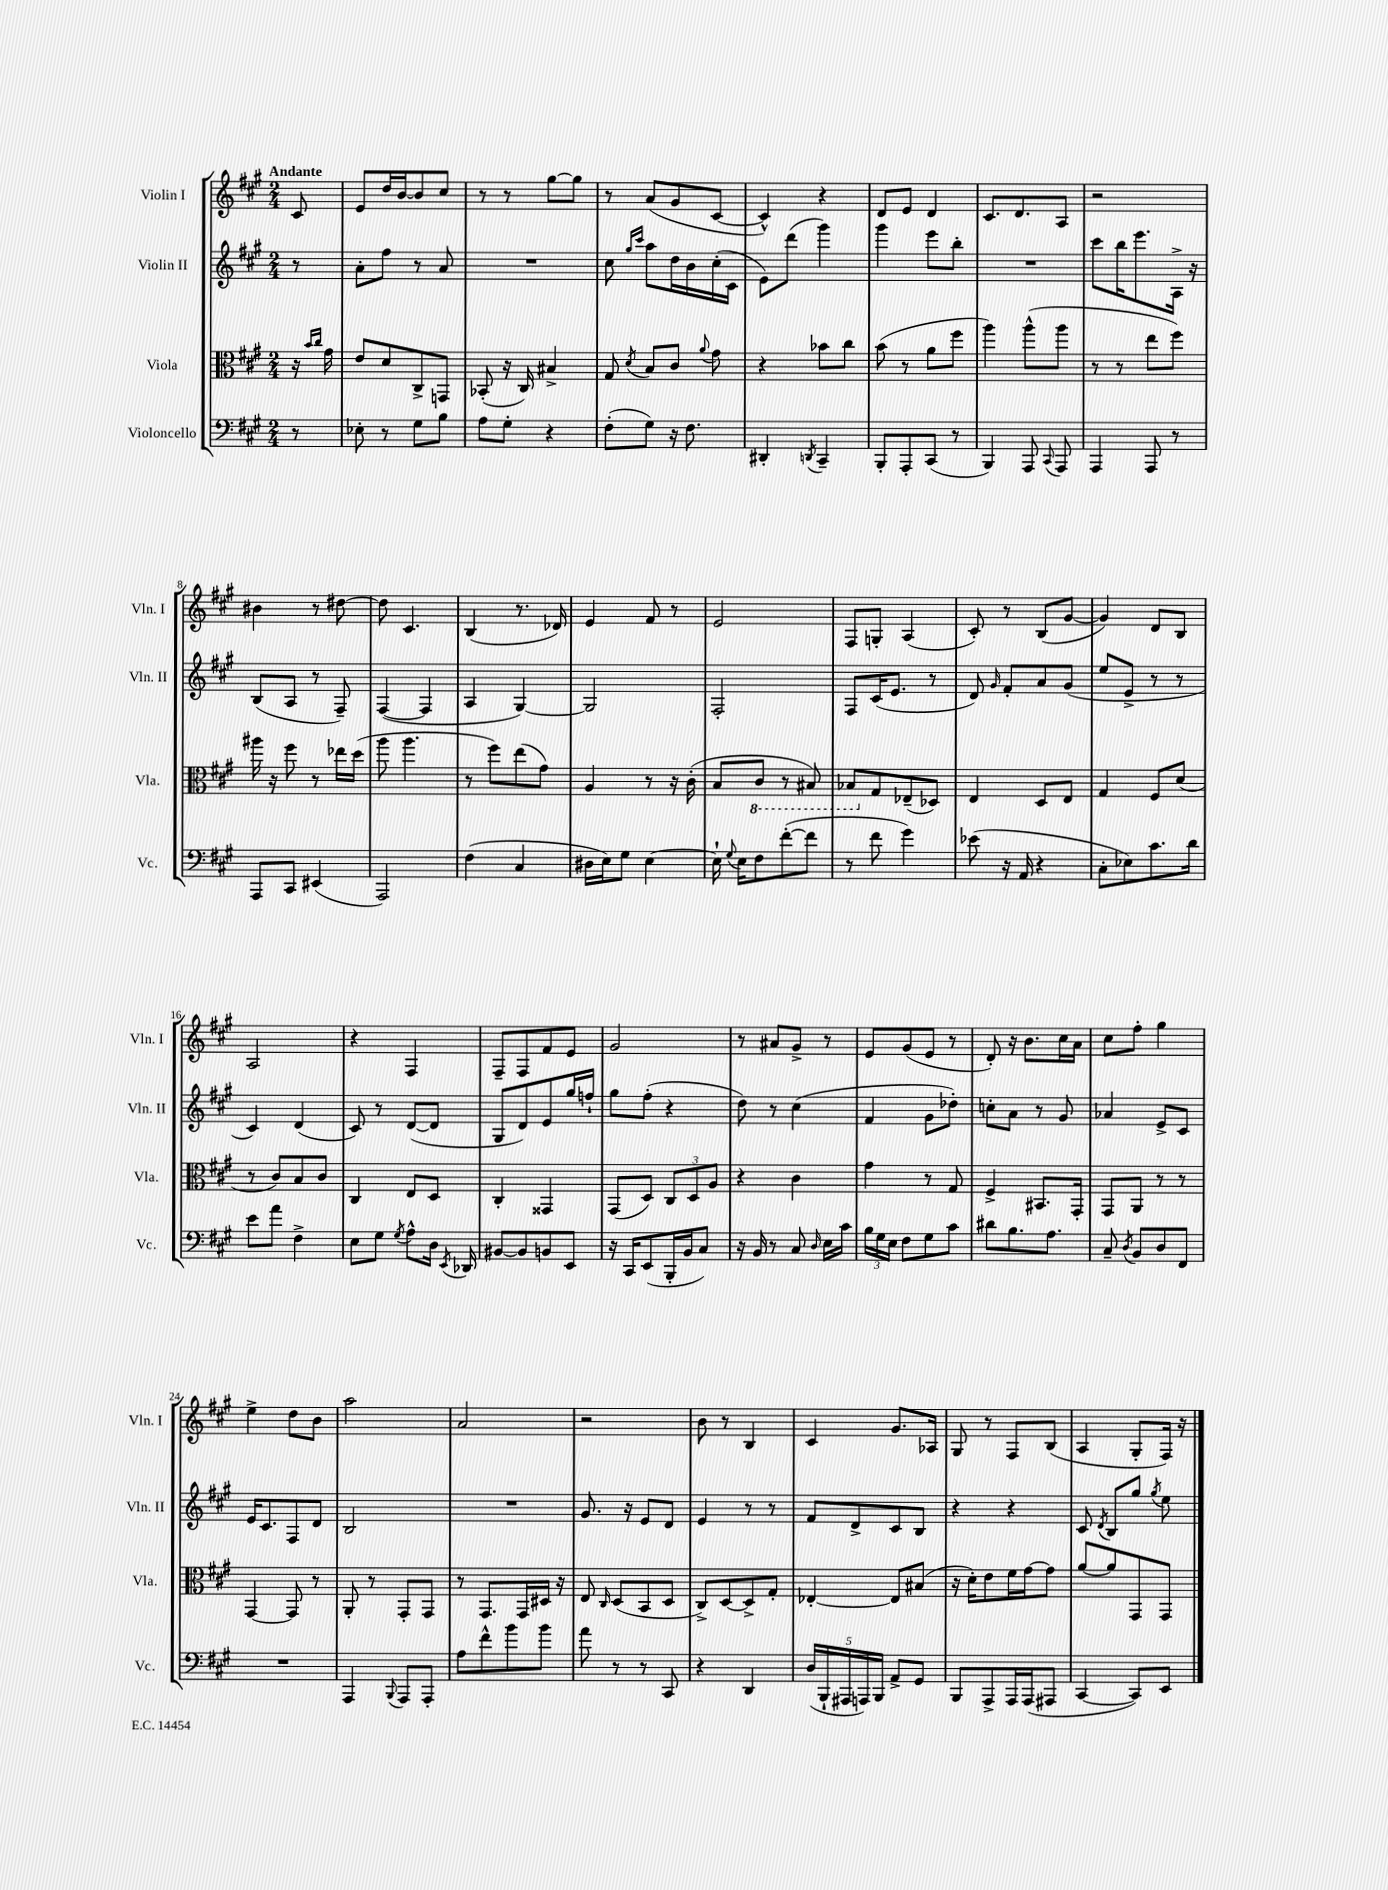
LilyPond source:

<<
\new StaffGroup <<
\new Staff = "s0" \with { instrumentName = "Violin I" shortInstrumentName = "Vln. I" } {
    \clef treble \key a \major \numericTimeSignature \time 2/4 \partial 8 \tempo "Andante"
    \autoBeamOff cis'8 |
    e'8[ d''16 b'16~ b'8 cis''8] |
    r8 r8 gis''8[~ gis''8] |
    r8 a'8[( gis'8 cis'8]~ |
    cis'4-^) r4 |
    d'8[ e'8] d'4 |
    cis'8.[ d'8. a8] |
    r2 |
    bis'4 r8 dis''8~ |
    dis''8 cis'4. |
    b4( r8. des'16) |
    e'4 fis'8 r8 |
    e'2 |
    fis8[ g8]-. a4( |
    cis'8-.) r8 b8[( gis'8]~ |
    gis'4) d'8[ b8] |
    a2 |
    r4 fis4 |
    fis8[-- fis8 fis'8 e'8] |
    gis'2 |
    r8 ais'8[ gis'8]-> r8 |
    e'8[ gis'8( e'8] r8 |
    d'8-.) r16 b'8.[ cis''16 a'16] |
    cis''8[ fis''8]-. gis''4 |
    e''4-> d''8[ b'8] |
    a''2 |
    a'2 |
    r2 |
    b'8 r8 b4 |
    cis'4 gis'8.[ aes16] |
    gis8 r8 fis8[ b8]( |
    a4 gis8[-. fis16]) r16 \bar "|." |
}
\new Staff = "s1" \with { instrumentName = "Violin II" shortInstrumentName = "Vln. II" } {
    \clef treble \key a \major \numericTimeSignature \time 2/4 \partial 8
    \autoBeamOff r8 |
    a'8[-. fis''8] r8 a'8 |
    R2 |
    cis''8 \grace { gis''16[ cis'''16] } a''8[ d''16 b'16 cis''16-.( cis'16] |
    e'8[) d'''8]( gis'''4) |
    gis'''4 e'''8[ b''8]-. |
    R2 |
    cis'''8[ b''16 e'''8. a16]-> r16 |
    b8[( a8] r8 fis8--) |
    fis4~( fis4 |
    a4 gis4~) |
    gis2 |
    fis2-. |
    fis8[ cis'16( e'8.] r8 |
    d'8) \grace { gis'16 } fis'8[-. a'8 gis'8]( |
    e''8[ e'8]-> r8 r8 |
    cis'4) d'4( |
    cis'8) r8 d'8[~( d'8] |
    gis8[ d'8) e'8 gis''16 f''16]-! |
    gis''8[ fis''8]-.( r4 |
    d''8) r8 cis''4( |
    fis'4 gis'8[ des''8]-.) |
    c''8[-. a'8] r8 gis'8 |
    aes'4 e'8[-> cis'8] |
    e'16[ cis'8. fis8 d'8] |
    b2 |
    R2 |
    gis'8. r16 e'8[ d'8] |
    e'4 r8 r8 |
    fis'8[ d'8-> cis'8 b8] |
    r4 r4 |
    cis'8 \acciaccatura { d'8 } b8[ gis''8] \acciaccatura { gis''8 } e''8 \bar "|." |
}
\new Staff = "s2" \with { instrumentName = "Viola" shortInstrumentName = "Vla." } {
    \clef alto \key a \major \numericTimeSignature \time 2/4 \partial 8
    \autoBeamOff r16 \grace { b'16[ cis''16] } gis'16 |
    e'8[ d'8 cis8-> g,8] |
    bes,8-.( r16 cis16) bis4-> |
    gis8 \acciaccatura { d'8 } b8[ cis'8] \appoggiatura { a'8 } gis'8 |
    r4 bes'8[ cis''8] |
    b'8( r8 a'8[ fis''8] |
    a''4) a''8[-^( a''8] |
    r8 r8 e''8[ fis''8]) |
    ais''16 r16 fis''8 r8 ees''16[ d''16]( |
    a''8 a''4. |
    r8 fis''8[) e''8( gis'8]) |
    a4 r8 r16 cis'16-.( |
    b8[ \ottava #-1 cis8] r8 bis,8) |
    bes,8[ \ottava #0 gis8 ees8--( des8]) |
    e4 d8[ e8] |
    gis4 fis8[ d'8]( |
    r8 cis'8[) b8 cis'8] |
    cis4 e8[ d8] |
    cis4-. gisis,4 |
    gis,8[( d8]) \tuplet 3/2 { cis8[ d8 a8] } |
    r4 cis'4 |
    gis'4 r8 gis8 |
    fis4-> bis,8.[ gis,16]-. |
    gis,8[ a,8] r8 r8 |
    gis,4~ gis,8 r8 |
    a,8-. r8 gis,8[-. gis,8] |
    r8 gis,8.[ gis,16 dis16] r16 |
    e8 \grace { cis16 } d8[( b,8 d8] |
    cis8[->) d8~ d8-> gis8]-. |
    ees4~-. ees8[ bis8]( |
    r16 d'16[-.) e'8 fis'16 gis'16~ gis'8] |
    a'8[~ a'8 gis,8 gis,8] \bar "|." |
}
\new Staff = "s3" \with { instrumentName = "Violoncello" shortInstrumentName = "Vc." } {
    \clef bass \key a \major \numericTimeSignature \time 2/4 \partial 8
    \autoBeamOff r8 |
    ees8-. r8 gis8[ b8] |
    a8[ gis8]-. r4 |
    fis8[-.( gis8]) r16 fis8. |
    dis,4-. \acciaccatura { d,8 } cis,4-- |
    b,,8[-. a,,8-. cis,8]( r8 |
    b,,4) a,,8 \appoggiatura { cis,8 } a,,8 |
    a,,4 a,,8 r8 |
    a,,8[ cis,8] eis,4( |
    a,,2) |
    fis4( cis4 |
    dis16[ e16) gis8] e4~ |
    e16-! \appoggiatura { gis8 } e16[ fis8 fis'8~-.( fis'8] |
    r8 fis'8 gis'4) |
    ees'8( r16 a,16 r4 |
    cis8[-. ees8) cis'8. d'16] |
    e'8[ a'8] fis4-> |
    e8[ gis8] \acciaccatura { gis8 } a8[-^ d16] \acciaccatura { e,8 } des,16 |
    bis,8[~ bis,8 b,8 e,8] |
    r16 cis,16[ e,8( b,,16-. b,16 cis8]) |
    r16 b,16 r8 cis8 \grace { d16 } e16[ cis'16] |
    \tuplet 3/2 { b16[ gis16 e16] } fis8[ gis8 cis'8] |
    dis'8[ b8. a8.] |
    cis8-- \acciaccatura { d8 } b,8[ d8 fis,8] |
    R2 |
    a,,4 \appoggiatura { b,,8 } a,,8[ a,,8]-. |
    a8[ fis'8-^ b'8 b'8] |
    a'8 r8 r8 cis,8 |
    r4 d,4 |
    \tuplet 5/4 { d16[( b,,16-! ais,,16 a,,16) b,,16] } a,8[-> gis,8] |
    b,,8[ a,,8-> a,,16 a,,16( ais,,8] |
    cis,4~ cis,8[) e,8] \bar "|." |
}
>>
>>
